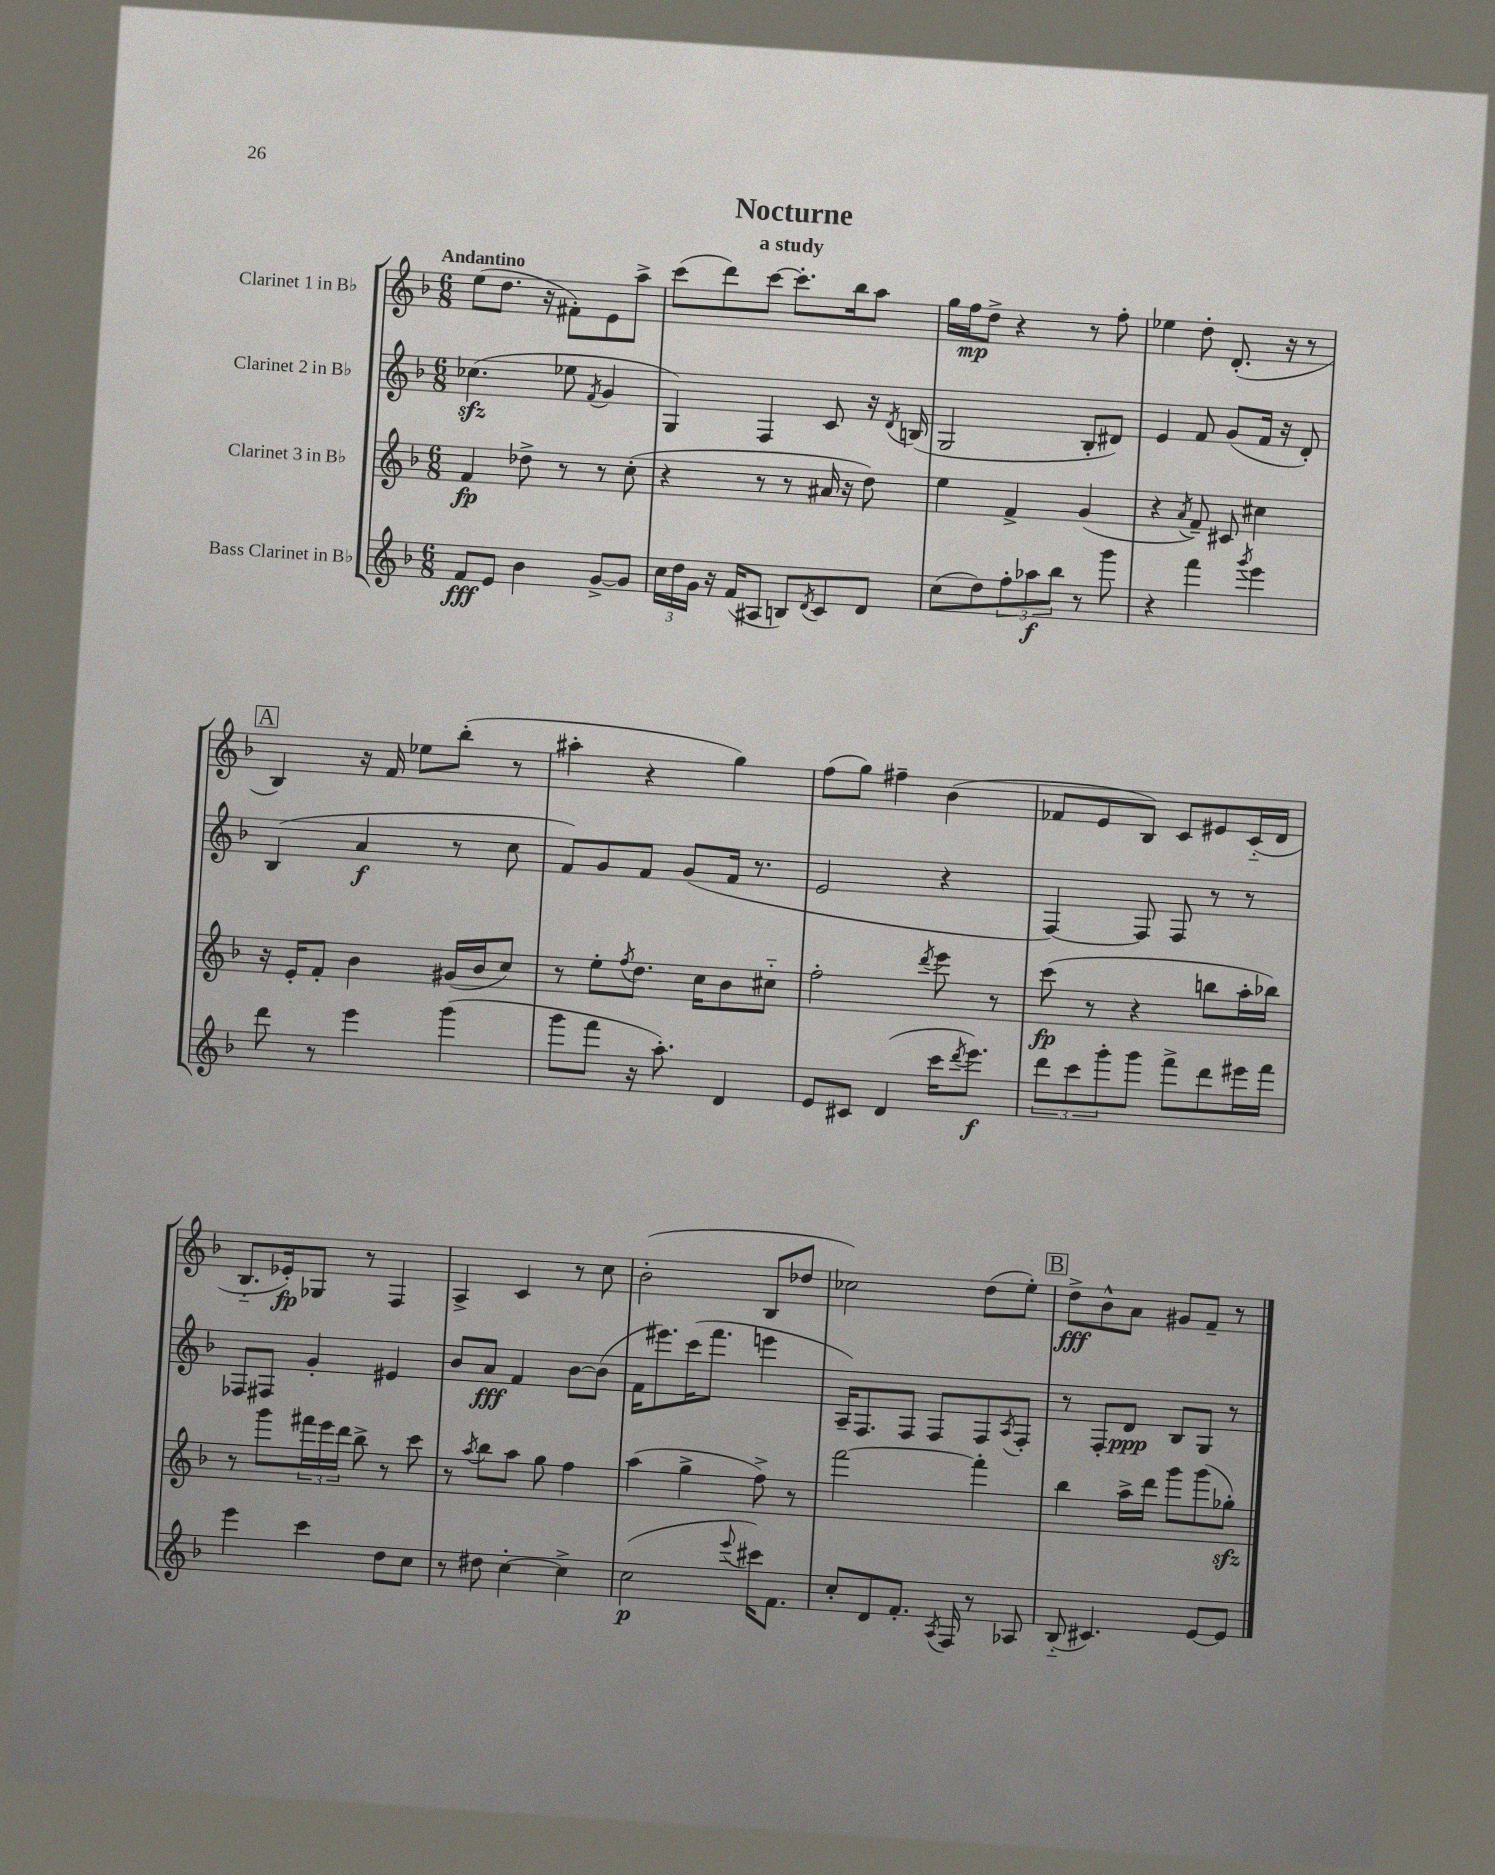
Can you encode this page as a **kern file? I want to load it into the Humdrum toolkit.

**kern	**dynam	**kern	**dynam	**kern	**dynam	**kern	**dynam
*part4	*part4	*part3	*part3	*part2	*part2	*part1	*part1
*staff4	*staff4	*staff3	*staff3	*staff2	*staff2	*staff1	*staff1
*I"Bass Clarinet in B♭	*	*I"Clarinet 3 in B♭	*	*I"Clarinet 2 in B♭	*	*I"Clarinet 1 in B♭	*
*clefG2	*	*clefG2	*	*clefG2	*	*clefG2	*
*k[b-]	*	*k[b-]	*	*k[b-]	*	*k[b-]	*
*M6/8	*	*M6/8	*	*M6/8	*	*M6/8	*
=1	=1	=1	=1	=1	=1	=1	=1
!	!	!	!	!	!	!LO:TX:a:B:t=Andantino	!
8f/L	fff	4f/	fp	(4.cc-Xzz\	.	(8ee\L	.
8e/J	.	.	.	.	.	8.dd\J	.
4b-\	.	8dd-X^\	.	.	.	.	.
.	.	.	.	.	.	16r	.
.	.	8r	.	8ee-X\	.	8f#X'\L)	.
.	.	.	.	8qf/	.	.	.
[8g^/L	.	8r	.	4g/	.	8e\	.
8g/J]	.	(8cc'\	.	.	.	8aa^\J	.
=2	=2	=2	=2	=2	=2	=2	=2
24cc\LL	.	4r	.	4G/)	.	(8ccc\L	.
24dd\	.	.	.	.	.	.	.
24g\JJ	.	.	.	.	.	.	.
16r	.	.	.	.	.	8ddd\)	.
(16f/KL	.	.	.	.	.	.	.
8A#X/J	.	8r	.	4F/	.	[8ccc\J	.
8Bn/L)	.	8r	.	.	.	8.ccc'\L]	.
8qd/	.	.	.	.	.	.	.
8c/	.	16a#X/	.	8c/	.	.	.
.	.	16r	.	.	.	16bb-\k	.
8d/J	.	8dd\)	.	16r	.	8aa\J	.
.	.	.	.	8qd/	.	.	.
.	.	.	.	(16Bn/	.	.	.
=3	=3	=3	=3	=3	=3	=3	=3
(8cc\L	.	4ee\	.	2G/	.	16gg\LL	.
.	.	.	.	.	.	16ff\J	mp
8dd\)	.	.	.	.	.	8dd^\J	.
12ff'\	.	4f^/	.	.	.	4r	.
12aa-X\	f	.	.	.	.	.	.
12bb-\J	.	.	.	.	.	.	.
8r	.	(4g/	.	8B-'/L	.	8r	.
8ggg\	.	.	.	8d#X/J)	.	8ff'\	.
=4	=4	=4	=4	=4	=4	=4	=4
4r	.	4r	.	4e/	.	4ee-X\	.
.	.	8qa/	.	.	.	.	.
4fff\	.	8f~/)	.	8f/	.	8dd'\	.
.	.	8c#X/	.	(8g/L	.	(8.d'/	.
8qggg/	.	.	.	.	.	.	.
4eee\	.	4cc#X\	.	16f/Jk	.	.	.
.	.	.	.	16r	.	16r	.
.	.	.	.	8d'/)	.	8r	.
!!LO:LB:g=z
!!LO:REH:place=s1:t=A
=5	=5	=5	=5	=5	=5	=5	=5
8ddd\	.	16r	.	(4B-/	.	4B-/)	.
.	.	16e'/KL	.	.	.	.	.
8r	.	8f'/J	.	.	.	.	.
4eee\	.	4b-\	.	4a/	f	16r	.
.	.	.	.	.	.	16f/	.
.	.	.	.	.	.	8ee-X\L	.
(4ggg\	.	(16g#X/LL	.	8r	.	(8bb-'\J	.
.	.	16b-/J	.	.	.	.	.
.	.	8cc/J)	.	8cc\	.	8r	.
=6	=6	=6	=6	=6	=6	=6	=6
8ggg\L	.	8r	.	8f/L)	.	4aa#X'\	.
8fff\J	.	8ee'\L	.	8g/	.	.	.
.	.	8qff/	.	.	.	.	.
16r	.	8.dd\J	.	8f/J	.	4r	.
8.aa'\)	.	.	.	.	.	.	.
.	.	.	.	(8g/L	.	.	.
.	.	16cc\KL	.	.	.	.	.
4d/	.	8b-\	.	16f/Jk	.	4gg\)	.
.	.	.	.	8.r	.	.	.
.	.	8cc#X\J	.	.	.	.	.
=7	=7	=7	=7	=7	=7	=7	=7
8e/L	.	2ff'\	.	2e/	.	(8ff\L	.
8c#X/J	.	.	.	.	.	8gg\J)	.
(4d/	.	.	.	.	.	4ff#X~\	.
.	.	8qddd/	.	.	.	.	.
16ccc\KL	.	8eee\	.	4r	.	(4b-\	.
8qddd/	.	.	.	.	.	.	.
8.eee\J)	f	.	.	.	.	.	.
.	.	8r	.	.	.	.	.
=8	=8	=8	=8	=8	=8	=8	=8
12ddd\L	.	(8ccc\	fp	[4F/)	.	8f-X/L	.
12ccc\	.	.	.	.	.	.	.
.	.	8r	.	.	.	8e/	.
12ggg'\	.	.	.	.	.	.	.
8ggg\J	.	4r	.	8F/]	.	8B-/J)	.
8fff^\L	.	.	.	8F/	.	8c/L	.
8ddd\	.	8bbn\L	.	8r	.	8e#X/	.
16eee#X\L	.	16aa'\L	.	8r	.	(16c/L	.
16fff\JJ	.	16bb-X\JJ)	.	.	.	16d/JJ	.
!!LO:LB:g=z
=9	=9	=9	=9	=9	=9	=9	=9
4eee\	.	8r	.	8F-X/L	.	8.B-/L	.
.	.	8ggg\L	.	8F#X/J	.	.	.
.	.	.	.	.	.	16e-X'/k)	fp
4ccc\	.	24fff#X\L	.	4g'/	.	8G-X/J	.
.	.	24eee\	.	.	.	.	.
.	.	24ddd\JJ	.	.	.	.	.
.	.	8bb-^\	.	.	.	8r	.
8dd\L	.	8r	.	4e#X/	.	4F/	.
8cc\J	.	8ccc\	.	.	.	.	.
=10	=10	=10	=10	=10	=10	=10	=10
8r	.	8r	.	8b-/L	.	4A^/	.
.	.	8qaa/	.	.	.	.	.
8dd#X\	.	8bb-\L	.	8a/J	fff	.	.
[4cc'\	.	8aa\J	.	4f/	.	4c/	.
.	.	8gg\	.	.	.	.	.
4cc^\]	.	4ff\	.	[8b-\L	.	8r	.
.	.	.	.	(8b-\J]	.	8cc\	.
=11	=11	=11	=11	=11	=11	=11	=11
(2cc\	p	(4aa\	.	16f\KL	.	(2b-'\	.
.	.	.	.	8.eee#X\)	.	.	.
.	.	4gg^\	.	(16ccc\K	.	.	.
.	.	.	.	8.fff\J	.	.	.
8qqeee/	.	.	.	.	.	.	.
16ccc#X\KL)	.	8ff^\)	.	4eeen\	.	8B-/L	.
8.f\J	.	.	.	.	.	.	.
.	.	8r	.	.	.	8dd-X/J	.
=12	=12	=12	=12	=12	=12	=12	=12
8cc'/L	.	[2fff\	.	16A~/KL)	.	2cc-X\)	.
.	.	.	.	8.F/	.	.	.
8d/	.	.	.	.	.	.	.
8.f'/J	.	.	.	8F/J	.	.	.
.	.	.	.	8F/L	.	.	.
8qA/	.	.	.	.	.	.	.
16F/	.	.	.	.	.	.	.
8r	.	4fff'\]	.	8F/	.	(8dd\L	.
.	.	.	.	8qA/	.	.	.
8A-X/	.	.	.	8F'/J	.	8ee'\J)	.
!!LO:REH:place=s1:t=B
=13	=13	=13	=13	=13	=13	=13	=13
(8B-/	.	4bb-\	.	8r	.	8dd^\L	fff
4.c#X/)	.	.	.	8F'/L	.	8b-^^\	.
.	.	16aa^\LL	.	8d/J	ppp	8a\J	.
.	.	16ddd\JJ	.	.	.	.	.
.	.	8ggg\L	.	8B-/L	.	8g#X/L	.
[8e/L	.	(8ggg\	.	8G/J	.	8f~/J	.
8e/J]	.	8gg-Xzz'\J)	.	8r	.	8r	.
==	==	==	==	==	==	==	==
*-	*-	*-	*-	*-	*-	*-	*-
